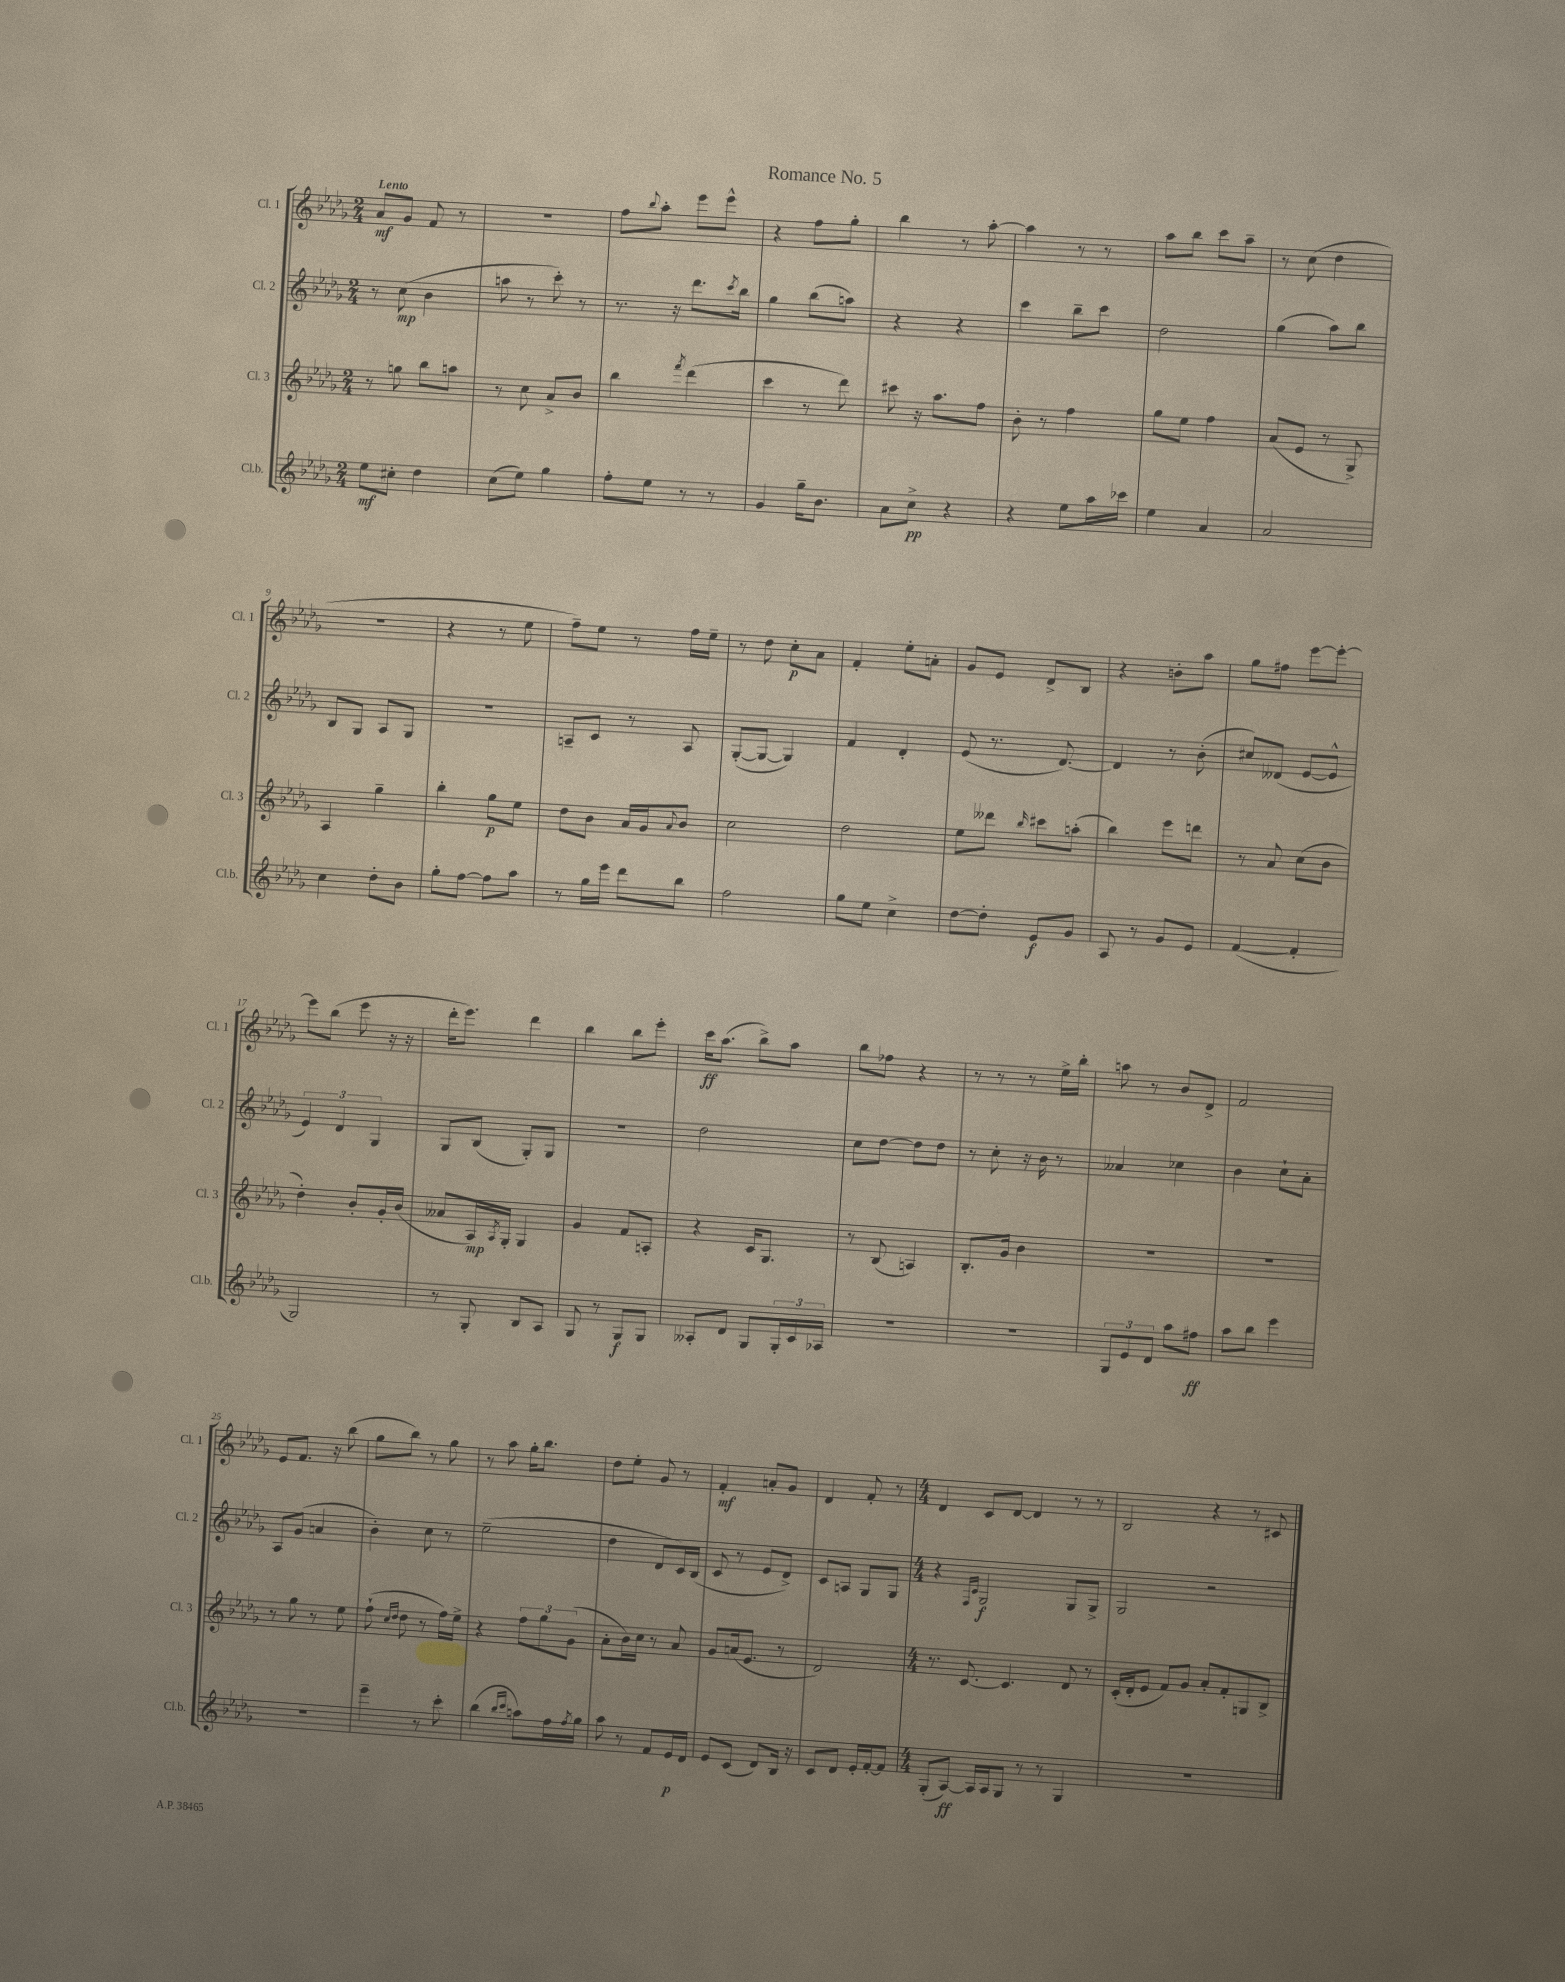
\header { title = "Romance No. 5" }
<<
\new StaffGroup <<
\new Staff = "s0" \with { instrumentName = "Cl. 1" shortInstrumentName = "Cl. 1" } {
    \clef treble \key des \major \numericTimeSignature \time 2/4 \tempo "Lento"
    aes'8\mf ges'8 f'8 r8 |
    r2 |
    f''8 \appoggiatura { bes''8 } aes''8-. ees'''8 ees'''8-^ |
    r4 f''8 ges''8-. |
    bes''4 r8 aes''8~-. |
    aes''4 r8 r8 |
    aes''8 bes''8 c'''8 aes''8-- |
    r8 c''8( des''4 |
    R2 |
    r4 r8 ees''8 |
    f''8--) ees''8 r8 f''16 ees''16-- |
    r8 des''8 c''8-.\p aes'8 |
    f'4-. ees''8-. a'8-. |
    ges'8 ees'8 des'8-> bes8 |
    r4 b'8-. aes''8 |
    ges''8 fis''8 ees'''8~ ees'''8~-. |
    ees'''8 bes''8( ees'''8 r16 r16 |
    des'''16-. ees'''8.) des'''4 |
    bes''4 bes''8 ees'''8-. |
    c'''16\ff aes''8.( bes''8->) aes''8 |
    bes''8 fes''8 r4 |
    r8 r8 r8 ees''16-> bes''16-. |
    a''8 r8 bes'8 des'8-> |
    f'2 |
    ees'8 f'8. r16 bes''8( |
    ges''8 bes''8) r8 ges''8 |
    r8 aes''8 ges''16-. bes''8. |
    des''8 ees''8-. ges'8 r8 |
    f'4-.\mf a'8-. ges'8 |
    des'4 f'8-. r8 |
    \numericTimeSignature \time 4/4 des'4 c'8 des'8~ des'4 r8 r8 |
    bes2 r4 r8 cis'8 \bar "|." |
}
\new Staff = "s1" \with { instrumentName = "Cl. 2" shortInstrumentName = "Cl. 2" } {
    \clef treble \key des \major \numericTimeSignature \time 2/4
    r8 c''8\mp( bes'4 |
    a''8 r8 c'''8-.) r8 |
    r8. r16 des'''8. \acciaccatura { c'''8 } bes''16 |
    ges''4 bes''8( a''8) |
    r4 r4 |
    c'''4 bes''8-- c'''8 |
    des''2 |
    ges''4( aes''8) bes''8 |
    bes8 ges8 aes8 ges8 |
    R2 |
    a8-- c'8 r8 a8 |
    ges8~-.( ges8~ ges4) |
    f'4 des'4-. |
    ees'8( r8. des'8.~) |
    des'4 r8 bes'8-.( |
    cis''8) deses'8( ees'8~ ees'8-^ |
    \tuplet 3/2 { ees'4) des'4 ges4 } |
    ges8 bes8( ges8-.) ges8 |
    R2 |
    des''2 |
    c''8 des''8~ des''8 des''8 |
    r8 c''8-. r16 bes'16 r8 |
    aeses'4 ces''4 |
    bes'4 c''8-! aes'8-. |
    aes8 ges'8( a'4 |
    bes'4-.) c''8 r8 |
    ees''2--( |
    des''4 des'8 c'16) bes16( |
    c'8 r8 ees'8 des'8->) |
    c'8 a8 ges8 ges8 |
    \numericTimeSignature \time 4/4 r4 \grace { f16 c'16 } ges2\f ges8 ges8-> |
    ges2 r2 \bar "|." |
}
\new Staff = "s2" \with { instrumentName = "Cl. 3" shortInstrumentName = "Cl. 3" } {
    \clef treble \key des \major \numericTimeSignature \time 2/4
    r8 g''8 bes''8 a''8 |
    r8 c''8 aes'8-> bes'8 |
    bes''4 \acciaccatura { f'''8 } des'''4( |
    c'''4 r8 des'''8) |
    cis'''8 r16 aes''8. f''8 |
    bes'8-. r8 f''4 |
    ges''8 ees''8 f''4 |
    aes'8( ees'8 r8 ges8->) |
    aes4 ges''4-- |
    bes''4-. ges''8\p ees''8 |
    des''8 bes'8 aes'16 ges'16 \appoggiatura { aes'8 } bes'8 |
    c''2 |
    des''2 |
    ees''8 deses'''8 \grace { bes''16 } cis'''8 a''8-.( |
    bes''4) ees'''8 d'''8 |
    r8 aes'8 c''8( bes'8 |
    des''4-.) bes'8-. ges'16-. bes'16( |
    aeses'8 aes16\mp) \acciaccatura { aes8 } ges16-. ges4 |
    ges'4 f'8 a8-. |
    r4 c'16 ges8. |
    r8 bes8( a4) |
    bes8.-. ges'16 bes'4 |
    R2 |
    R2 |
    r8 ges''8 r8 ees''8 |
    f''8-!( \grace { c''16 des''16 } des''8 r8 f''16) ees''16-> |
    r4 \tuplet 3/2 { f''8 ges''8 ges'8( } |
    aes'8-. bes'16) c''16 r8 aes'8 |
    ges'8 a'16( ees'8. r8 |
    des'2) |
    \numericTimeSignature \time 4/4 r8. c'8.~ c'4. des'8 r8 |
    c'16-.( des'16-. ees'8 f'8) ges'8 aes'8-. f'8-. g8 bes8-> \bar "|." |
}
\new Staff = "s3" \with { instrumentName = "Cl.b." shortInstrumentName = "Cl.b." } {
    \clef treble \key des \major \numericTimeSignature \time 2/4
    ees''8\mf cis''8-. des''4 |
    c''8( ees''8) ges''4 |
    f''8-. ees''8 r8 r8 |
    ges'4 ges''16-- bes'8. |
    aes'8 c''8->\pp r4 |
    r4 ees''8 aes''16 ces'''16 |
    ees''4 aes'4 |
    aes'2 |
    c''4 des''8-. bes'8 |
    ges''8-. f''8~ f''8 aes''8 |
    r8 ges''16 ees'''16 des'''8 bes''8 |
    f''2 |
    ges''8 ees''8 c''4-> |
    des''8~ des''8-. ees'8\f ges'8 |
    aes8 r8 ges'8 ees'8 |
    f'4~( f'4-. |
    ges2) |
    r8 ges8-. bes8 aes8 |
    ges8 r8 ges8\f ges8 |
    aeses8-. des'8 ges8 \tuplet 3/2 { ges16-. c'16 aes16 } |
    R2 |
    R2 |
    \tuplet 3/2 { ges8 ees'8 des'8 } aes''8 fis''8\ff |
    aes''8 bes''8 ees'''4 |
    r2 |
    ees'''4-- r8 c'''8-. |
    bes''4( \grace { bes''16 c'''16 } a''8) f''16 \acciaccatura { f''8 } ges''16 |
    aes''8 r8 f'8 ees'16\p des'16 |
    ees'8 c'8( des'8) bes16 r16 |
    c'8 des'8 ees'16-. f'16~-. f'8 |
    \numericTimeSignature \time 4/4 ges8-.( aes8~\ff) aes16 aes16 ges8 r8 r8 ges4 |
    R1 \bar "|." |
}
>>
>>
